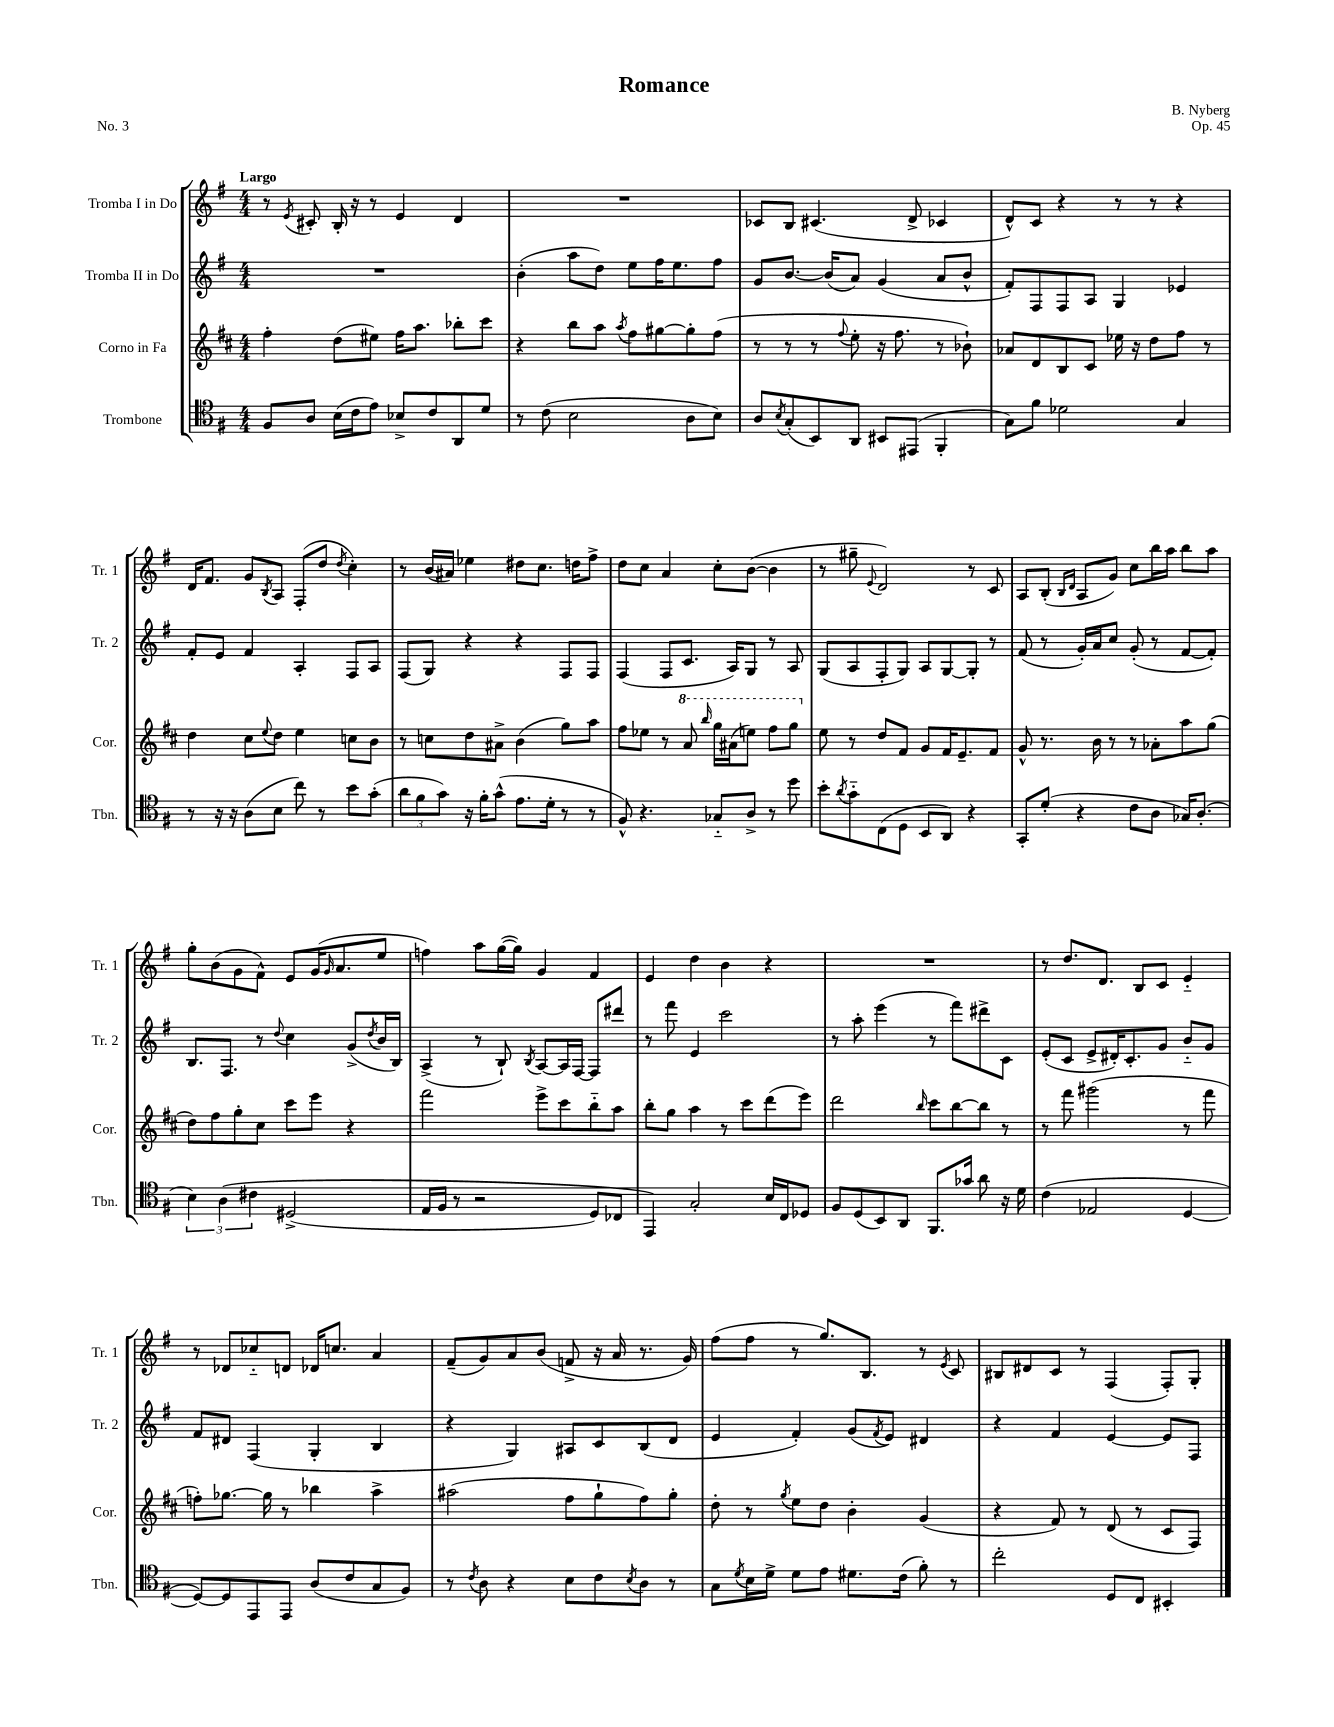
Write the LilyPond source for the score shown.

\header { title = "Romance" composer = "B. Nyberg" opus = "Op. 45" piece = "No. 3" }
<<
\new StaffGroup <<
\new Staff = "s0" \with { instrumentName = "Tromba I in Do" shortInstrumentName = "Tr. 1" } {
    \clef treble \key g \major \numericTimeSignature \time 4/4 \tempo "Largo"
    r8 \acciaccatura { e'8 } cis'8-. b16-. r16 r8 e'4 d'4 |
    R1 |
    ces'8 b8 cis'4.( d'8-> ces'4 |
    d'8-^) c'8 r4 r8 r8 r4 |
    d'16 fis'8. g'8 \acciaccatura { b8 } a8 fis8-.( d''8 \acciaccatura { d''8 } c''4-.) |
    r8 b'16( ais'16) ees''4 dis''8 c''8. d''16 fis''8-> |
    d''8 c''8 a'4 c''8-. b'8~( b'4 |
    r8 gis''8-- \appoggiatura { e'8 } d'2) r8 c'8 |
    a8 b8-.( \grace { b16 d'16 } a8 g'8) c''8 b''16 a''16 b''8 a''8 |
    g''8-. b'8( g'8 fis'8-^) e'8 g'16( \grace { g'16 } a'8. e''8 |
    f''4) a''8 g''16~( g''16) g'4 fis'4 |
    e'4 d''4 b'4 r4 |
    R1 |
    r8 d''8. d'8. b8 c'8 e'4-_ |
    r8 des'8 ces''8-_ d'8 des'16 c''8. a'4 |
    fis'8--( g'8) a'8 b'8( f'8-> r16 a'16 r8. g'16) |
    fis''8( fis''8 r8 g''8.) b8. r8 \acciaccatura { e'8 } c'8 |
    bis8 dis'8 c'8 r8 fis4( fis8-.) g8-. \bar "|." |
}
\new Staff = "s1" \with { instrumentName = "Tromba II in Do" shortInstrumentName = "Tr. 2" } {
    \clef treble \key g \major \numericTimeSignature \time 4/4
    R1 |
    b'4-.( a''8 d''8) e''8 fis''16 e''8. fis''8 |
    g'8 b'8.~ b'16( a'8) g'4( a'8 b'8-^ |
    fis'8-.) fis8 fis8 a8 g4 ees'4 |
    fis'8-. e'8 fis'4 a4-. fis8 a8 |
    fis8( g8) r4 r4 fis8 fis8 |
    fis4( fis8 c'8. a16) g8 r8 a8 |
    g8( a8 fis8-. g8) a8 g8~ g8-. r8 |
    fis'8( r8 g'16-.) a'16 c''8 g'8-.( r8 fis'8~ fis'8-.) |
    b8. fis8. r8 \appoggiatura { d''8 } c''4 g'8->( \acciaccatura { d''8 } b'16 b16) |
    a4->( r8 b8-!) \acciaccatura { b8 } a8~ a16 fis16~ fis8 dis'''8 |
    r8 fis'''8 e'4 c'''2 |
    r8 a''8-. e'''4( r8 fis'''8) dis'''8-> c'8 |
    e'8-.( c'8 e'8-> dis'16-.) c'8.-. g'8 b'8-_ g'8 |
    fis'8 dis'8 fis4( g4-. b4 |
    r4 g4) ais8 c'8 b8( d'8 |
    e'4 fis'4-.) g'8( \acciaccatura { fis'8 } e'8) dis'4 |
    r4 fis'4 e'4~ e'8 fis8 \bar "|." |
}
\new Staff = "s2" \with { instrumentName = "Corno in Fa" shortInstrumentName = "Cor." } {
    \clef treble \key d \major \numericTimeSignature \time 4/4
    fis''4-. d''8( eis''8) fis''16 a''8. bes''8-. cis'''8 |
    r4 b''8 a''8 \acciaccatura { a''8 } fis''8 gis''8~ gis''8-. fis''8( |
    r8 r8 r8 \appoggiatura { fis''8 } e''8-. r16 fis''8. r8 bes'8-!) |
    aes'8 d'8 b8 cis'8 ees''16 r16 d''8 fis''8 r8 |
    d''4 cis''8 \appoggiatura { e''8 } d''8 e''4 c''8 b'8 |
    r8 c''8 d''8 ais'8-> b'4( g''8) a''8 |
    fis''8 ees''8 r8 \ottava #1 a''8 \grace { b'''16 } g'''16 ais''16( e'''!8) fis'''8 g'''8 \ottava #0 |
    e''8 r8 d''8 fis'8 g'8 fis'16 e'8.-- fis'8 |
    g'8-^ r8. b'16 r8 r8 aes'8-. a''8 g''8( |
    d''8) fis''8 g''8-. cis''8 cis'''8 e'''8 r4 |
    fis'''2 e'''8-> cis'''8 b''8-_ a''8 |
    b''8-. g''8 a''4 r8 cis'''8 d'''8( e'''8) |
    d'''2 \grace { b''16 } cis'''8 b''8~ b''8 r8 |
    r8 fis'''8 gis'''2( r8 fis'''8 |
    f''8-.) ges''8.~ ges''16 r8 bes''4 a''4-> |
    ais''2( fis''8 g''8-! fis''8) g''8-. |
    d''8-. r8 \acciaccatura { g''8 } e''8 d''8 b'4-. g'4( |
    r4 fis'8) r8 d'8( r8 cis'8 fis8) \bar "|." |
}
\new Staff = "s3" \with { instrumentName = "Trombone" shortInstrumentName = "Tbn." } {
    \clef tenor \key g \major \numericTimeSignature \time 4/4
    fis8 a8 b16( c'16 e'8) bes8-> c'8 a,8 d'8 |
    r8 c'8( b2 a8 b8) |
    a8 \acciaccatura { b8 } g8-.( b,8) a,8 bis,8 eis,8( fis,4-. |
    g8) fis'8 des'2 g4 |
    r8 r16 r16 a8( b8 c''8) r8 b'8 g'8-.( |
    \tuplet 3/2 { a'8 fis'8 g'8) } r16 fis'16-. g'8-^( e'8. d'16-. r8 r8 |
    fis8-^) r4. ges8-_ a8-> r8 d''8 |
    b'8-. \acciaccatura { a'8 } g'8-_ c8( d8 b,8 a,8) r4 |
    g,8-. d'8-.( r4 c'8 a8 ges16) a8.-.( |
    \tuplet 3/2 { b4) a4\( cis'4 } dis2->( |
    e16 fis16 r8 r2 d8) ces8 |
    e,4\) g2-. b16 c16 des8 |
    fis8 d8( b,8) a,8 fis,8. ges'16 a'8 r16 d'16 |
    c'4( ees2 d4~ |
    d8~) d8 e,8 e,8 a8( c'8 g8 fis8) |
    r8 \acciaccatura { c'8 } a8 r4 b8 c'8 \acciaccatura { b8 } a8 r8 |
    g8 \acciaccatura { d'8 } b16 d'16-> d'8 e'8 dis'8. c'16( fis'8-.) r8 |
    c''2-. d8 c8 bis,4-. \bar "|." |
}
>>
>>
\layout { \context { \Score \remove "Bar_number_engraver" } }
